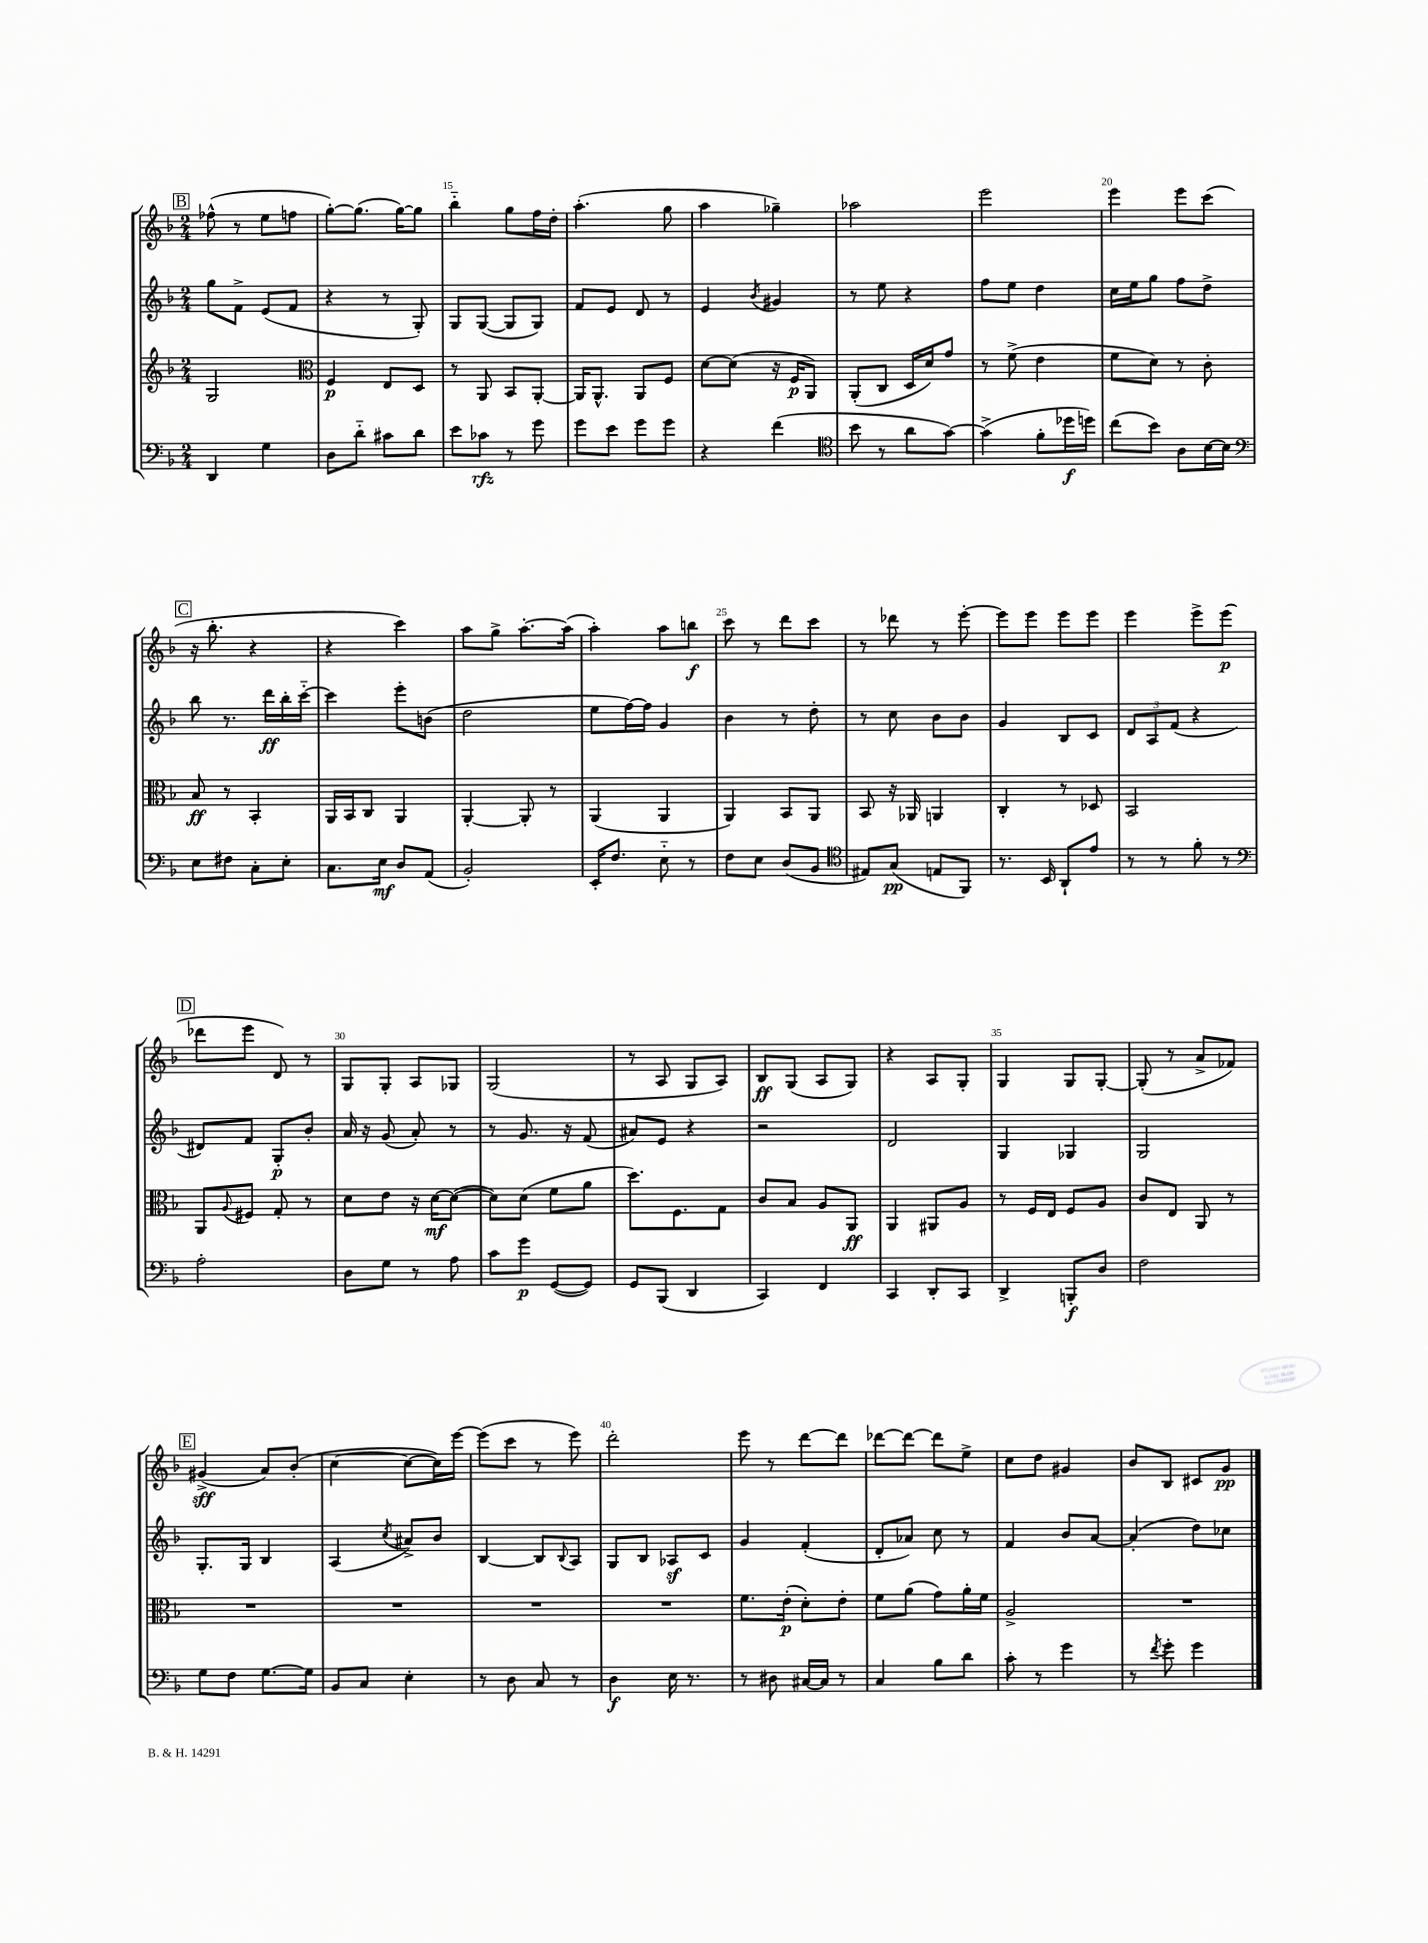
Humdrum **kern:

**kern	**kern	**kern	**kern
*staff4	*staff3	*staff2	*staff1
*clefF4	*clefG2	*clefG2	*clefG2
*k[b-]	*k[b-]	*k[b-]	*k[b-]
*M2/4	*M2/4	*M2/4	*M2/4
4DD	2G	8gg	(8ff-^^
.	.	8f^	8r
4G	.	(8e	8ee
.	.	8f	8ff
=	=	=	=
*	*clefC3	*	*
8D	4F	4r	[8gg')
8d'~	.	.	(8.gg]
8c#	8E	8r	.
.	.	.	[16gg)
8d	8D	8G')	8gg]
=	=	=	=
8e	8r	8G	4bb-'~
8c-	8AA	([8G	.
8r	8BB-	8G]	8gg
8g	[8AA'	8G)	16ff
.	.	.	16dd'
=	=	=	=
8g	16AA]	8f	(4.aa'
.	8.AA^^	.	.
8e	.	8e	.
8g	8AA	8d	.
8g	8F	8r	8gg
=	=	=	=
4r	[8d	4e	4aa
.	(8d]	.	.
.	.	8qb-	.
(4f	16r	4g#	4gg-~)
.	16F	.	.
.	8AA)	.	.
=	=	=	=
*clefC4	*	*	*
8b-	(8AA'	8r	2aa-
8r	8C	8ee	.
8a	16D	4r	.
.	16d)	.	.
[8g)	8g	.	.
=	=	=	=
(4g^]	8r	8ff	2eee
.	(8f^	8ee	.
8f'	4e	4dd	.
16dd-	.	.	.
16dd)	.	.	.
=	=	=	=
(8cc	8f	16cc	4eee
.	.	16ee	.
8b-)	8d)	8gg	.
8A	8r	8ff	8eee
[16B-	8c'	8dd^	(8ccc
16B-]	.	.	.
=	=	=	=
*clefF4	*	*	*
8E	8B-	8bb-	16r
.	.	.	8.bb-'
8F#	8r	8.r	.
8C'	4BB-'	.	4r
.	.	16ddd	.
8E'	.	16bb-'	.
.	.	[16ccc'~	.
=	=	=	=
8.C	16AA	4ccc]	4r
.	16BB-	.	.
.	8C	.	.
16E	.	.	.
8D	4AA	8eee'	4ccc)
(8AA	.	(8b	.
=	=	=	=
2BB-')	[4AA'	2dd	8aa
.	.	.	8gg^
.	8AA']	.	[8.aa'
.	8r	.	.
.	.	.	(16aa]
=	=	=	=
16EE'	(4AA	8ee	4aa')
8.F	.	.	.
.	.	[16ff)	.
.	.	16ff]	.
8E'~	4AA	4g	8aa
8r	.	.	8bb
=	=	=	=
8F	4AA)	4b-	8ccc
8E	.	.	8r
(8D	8BB-	8r	8ddd
8BB-	8AA	8dd'	8ccc
=	=	=	=
*clefC4	*	*	*
8E#)	8BB-	8r	8r
(8G	16r	8cc	8ddd-
.	16AA-	.	.
8E	4AA	8b-	8r
8FF)	.	8b-	[8eee'
=	=	=	=
8.r	4C'	4g	8eee]
.	.	.	8eee
16BB-	.	.	.
8AA`	8r	8B-	8eee
8e	8D-	8c	8eee
=	=	=	=
8r	2BB-	12d	4eee
.	.	12A	.
8r	.	.	.
.	.	(12f	.
8f'	.	4r	8eee^
8r	.	.	(8eee
=	=	=	=
*clefF4	*	*	*
2A'	8AA	8d#)	8ddd-
.	8qqA	.	.
.	8F#	8f	8eee
.	8G'	8G'	8d)
.	8r	8b-'	8r
=	=	=	=
8D	8d	16a	8G
.	.	16r	.
8G	8e	(8g	8G'
8r	16r	8a')	8A
.	[16d	.	.
8A	(8d_	8r	8G-
=	=	=	=
8c	8d])	8r	(2G
8g	(8d	8.g	.
([8GG	8f	.	.
.	.	16r	.
8GG])	8a	(8f	.
=	=	=	=
8GG	8.dd)	8a#)	8r
(8BBB-	.	8e	8A
.	8.F	.	.
4DD	.	4r	8G
.	8G	.	8A)
=	=	=	=
4CC)	8c	2r	8B-
.	8B-	.	(8G
4FF	8A	.	8A
.	8AA	.	8G)
=	=	=	=
4CC	4AA	2d	4r
8DD'	8AA#	.	8A
8CC	8A	.	8G'
=	=	=	=
4DD^	8r	4G	4G
.	16F	.	.
.	16E	.	.
8BBB'	8F	4G-	8G
8D	8A	.	[8G'
=	=	=	=
2F	8c	2G	(8G']
.	8E	.	8r
.	8AA	.	8a^
.	8r	.	8f-)
=	=	=	=
8G	2r	8.G'	(4g#^
8F	.	.	.
.	.	16G	.
[8.G	.	4B-	8a)
.	.	.	(8b-'
16G]	.	.	.
=	=	=	=
8BB-	2r	(4A	[4cc
8C	.	.	.
.	.	8qcc	.
4E'	.	8a#^)	8cc_
.	.	8b-	16cc])
.	.	.	[16eee
=	=	=	=
8r	2r	[4B-	(8eee]
8D	.	.	8ccc
8C	.	8B-]	8r
.	.	8qqB-	.
8r	.	8A	8eee)
=	=	=	=
4D	2r	8G	2ddd'
.	.	8B-	.
16E	.	8A-	.
8.r	.	.	.
.	.	8c	.
=	=	=	=
8r	8.f	4g	8eee
8D#	.	.	8r
.	(16e'	.	.
[16C#	8d')	(4f'	[8ddd
16C#]	.	.	.
8r	8e'	.	8ddd]
=	=	=	=
4C	8f	8d'	[8ddd-
.	(8a	8a-)	8ddd-_
8B-	8g)	8cc	8ddd-]
8d	16a'	8r	8ee^
.	16f	.	.
=	=	=	=
8c'	2A^	4f	8cc
8r	.	.	8dd
4g	.	8b-	4g#
.	.	[8a	.
=	=	=	=
8r	2r	(4a']	8b-
8qf	.	.	.
8g'	.	.	8B-
4g	.	8dd)	8c#
.	.	8cc-	8g
==	==	==	==
*-	*-	*-	*-
